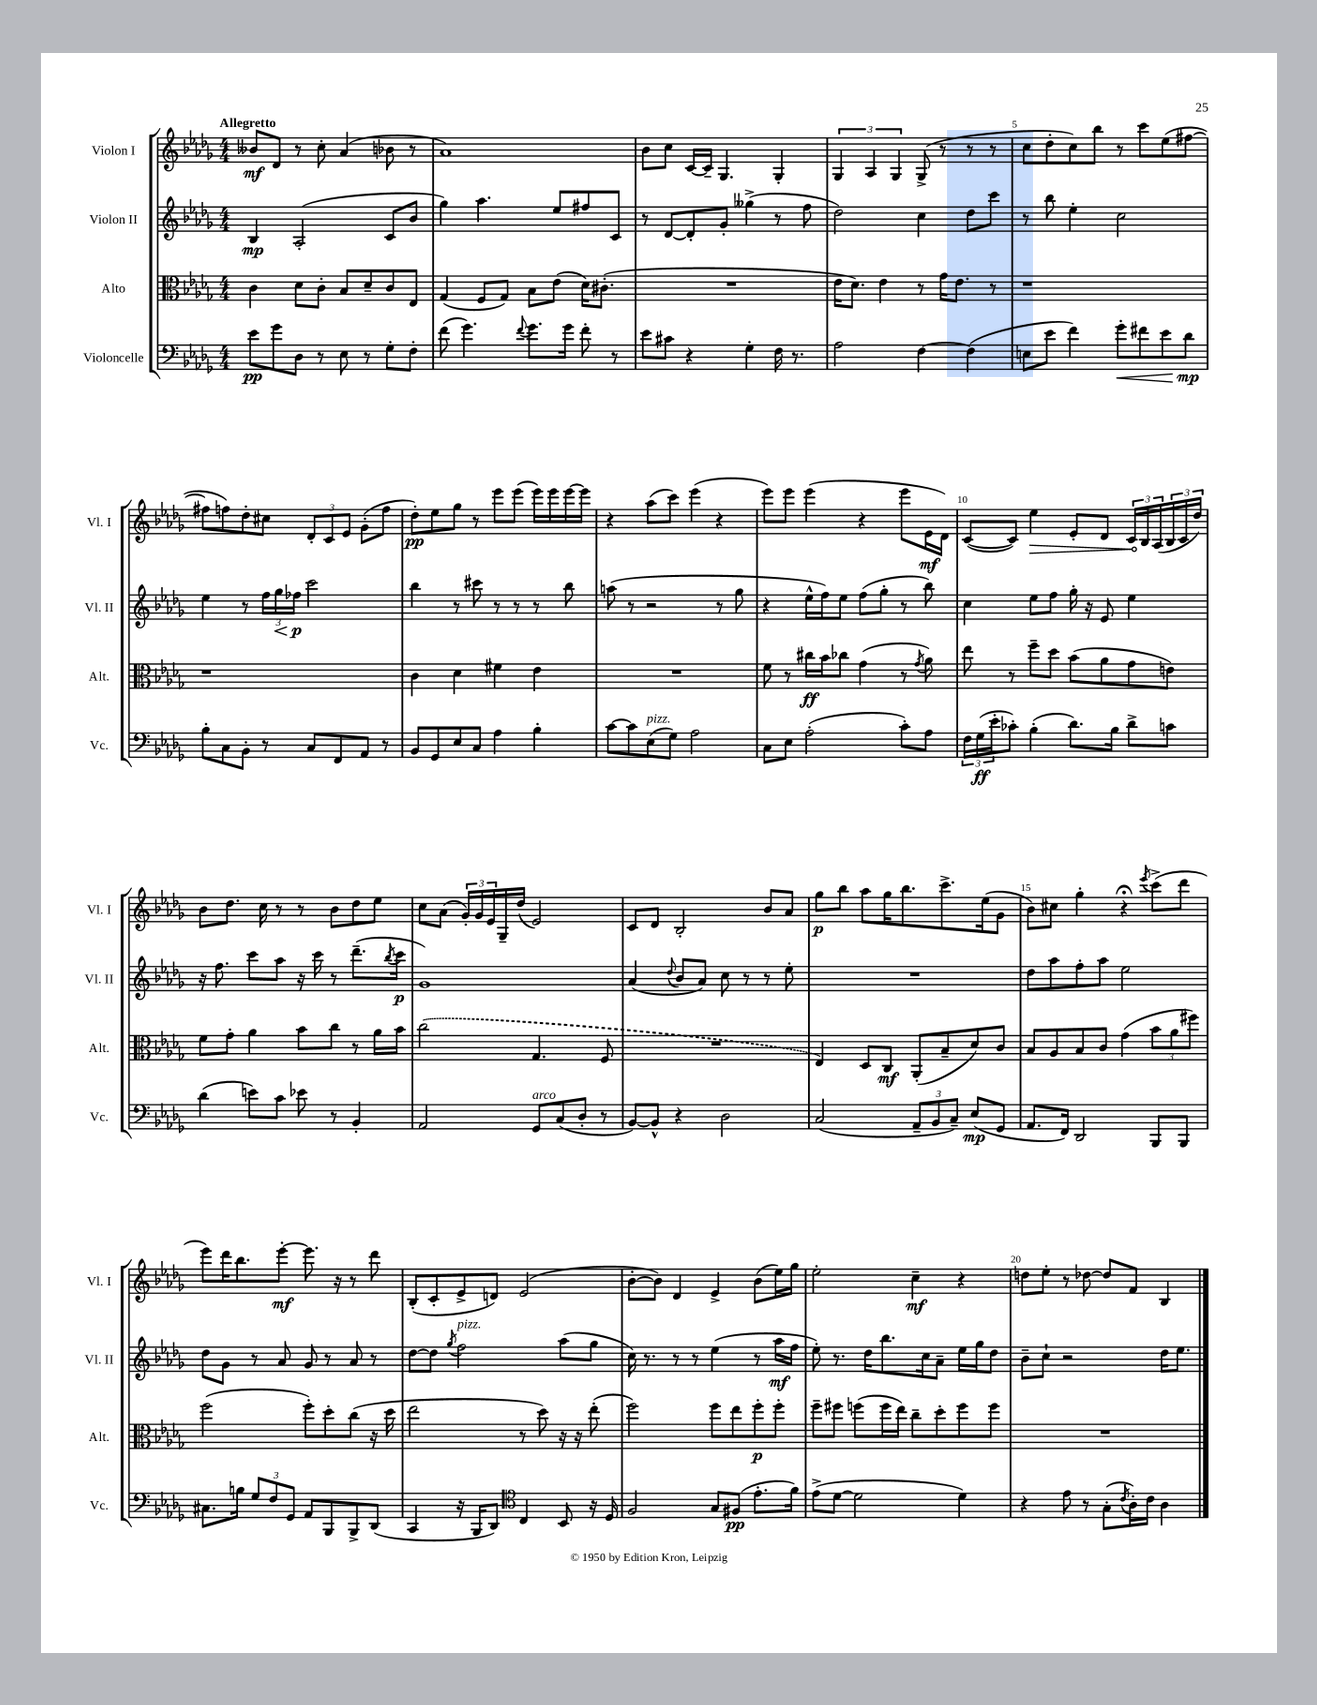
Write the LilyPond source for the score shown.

<<
\new StaffGroup <<
\new Staff = "s0" \with { instrumentName = "Violon I" shortInstrumentName = "Vl. I" } {
    \clef treble \key des \major \numericTimeSignature \time 4/4 \tempo "Allegretto"
    beses'8\mf des'8 r8 c''8-. aes'4( bes'8 r8 |
    aes'1) |
    bes'8 c''8 c'16~ c'16-- ges4. ges4-. |
    \tuplet 3/2 { ges4 aes4 ges4 } ges8->( r8 r8 r8 |
    c''8 des''8-. c''8) bes''8 r8 c'''8 ees''8( fis''8~ |
    fis''8 f''8) des''8-. cis''8 \tuplet 3/2 { des'8-. c'8 ees'8 } ges'8-.( f''8 |
    des''8-.\pp) ees''8 ges''8 r8 ees'''8 ees'''8( ees'''16) ees'''16 ees'''16~ ees'''16 |
    r4 aes''8( c'''8) ees'''4( r4 |
    ees'''8) ees'''8 ees'''4( r4 ees'''8 ees'16\mf des'16) |
    c'8~( c'8) \once \override Hairpin.circled-tip = ##t ees''4\> ees'8-. des'8 \tuplet 3/2 { c'16\! bes16 aes16( } \tuplet 3/2 { bes16 c'16 des''16) } |
    bes'8 des''8. c''16 r8 r8 bes'8 des''8 ees''8 |
    c''8 aes'8( \tuplet 3/2 { ges'16-.) ges'16 ees'16 } ges16-- des''16( ees'2) |
    c'8 des'8 bes2-. bes'8 aes'8 |
    ges''8\p bes''8 aes''8 ges''16 bes''8. c'''8.-> ees''16( ges'8 |
    bes'8) cis''8 ges''4-. r4\fermata \acciaccatura { ees'''8 } c'''8->( des'''8 |
    ees'''8) des'''16 bes''8. ees'''8~-.\mf ees'''8. r16 r8 des'''8 |
    bes8-.( c'8-. ees'8-> d'8) ees'2( |
    bes'8~-. bes'8) des'4 ees'4-> bes'8( ees''16) ges''16 |
    ees''2-. c''4--\mf r4 |
    d''8 ees''8-. r8 des''8~ des''8 f'8 bes4 \bar "|." |
}
\new Staff = "s1" \with { instrumentName = "Violon II" shortInstrumentName = "Vl. II" } {
    \clef treble \key des \major \numericTimeSignature \time 4/4
    bes4\mp aes2-.( c'8 bes'8 |
    ges''4) aes''4. ees''8 fis''8 c'8 |
    r8 des'8~ des'8-. ges'8-. geses''4->( r8 f''8 |
    des''2) c''4 des''8 c'''8 |
    r8 bes''8 ees''4-. c''2 |
    ees''4 r8 \tuplet 3/2 { f''16 ges''16\< fes''16\p\! } c'''2 |
    bes''4 r8 cis'''8 r8 r8 r8 bes''8 |
    a''8( r8 r2 r8 ges''8 |
    r4 ees''16-^ f''16) ees''8 f''8( ges''8-. r8 bes''8) |
    c''4 ees''8 f''8 ges''16-. r16 ees'8 ees''4 |
    r16 f''8. c'''8 aes''8 r16 c'''16 r8 des'''8.--( \acciaccatura { bes''8 } c'''16\p |
    ges'1) |
    aes'4( \appoggiatura { des''8 } bes'8 aes'8) c''8 r8 r8 ees''8-. |
    R1 |
    des''8 aes''8 f''8-. aes''8 ees''2 |
    des''8 ges'8 r8 aes'8 ges'8 r8 aes'8 r8 |
    des''8~ des''8 \acciaccatura { ges''8 } f''2^\markup { \italic "pizz." } aes''8( ges''8 |
    c''16) r8. r8 r8 ees''4( r8 aes''16\mf f''16 |
    ees''8-.) r8. des''16 bes''8. c''16 aes'8-- ees''16 ges''16 des''8 |
    bes'8-- c''8-! r2 des''16 ees''8. \bar "|." |
}
\new Staff = "s2" \with { instrumentName = "Alto" shortInstrumentName = "Alt." } {
    \clef alto \key des \major \numericTimeSignature \time 4/4
    c'4 des'8 c'8-. bes8 des'8-- c'8 ees8 |
    ges4( f8 ges8) bes8 ees'8( des'16) cis'8.-.( |
    R1 |
    ees'16 des'8.) ees'4 r8 ges'16 ees'8. r8 |
    r1 |
    r1 |
    c'4 des'4 fis'4 ees'4 |
    R1 |
    f'8 r8 cis''16\ff bes'16 ces''8 ges'4( r8 \acciaccatura { ges'8 } aes'8) |
    ees''8 r8 f''8-- des''8 bes'8( aes'8 ges'8 e'8) |
    f'8 ges'8-. aes'4 bes'8 c''8 r8 aes'16 bes'16 |
    \once \slurDashed c''2( ges4. f8 |
    R1 |
    ees4) des8 c8\mf aes,8-.( bes8-- des'8) c'8 |
    bes8 aes8 bes8 c'8 ges'4( \tuplet 3/2 { bes'8 aes'8 fis''8) } |
    f''2( f''8-.) des''8-. c''8( r16 des''16 |
    ees''2 r8 des''8) r16 r16 ees''8-.( |
    f''2) f''8 ees''8 f''8-.\p f''8-. |
    f''8-- fis''8 f''8( f''16 ees''16) c''8-- des''8-. f''8 f''8 |
    R1 \bar "|." |
}
\new Staff = "s3" \with { instrumentName = "Violoncelle" shortInstrumentName = "Vc." } {
    \clef bass \key des \major \numericTimeSignature \time 4/4
    ees'8\pp ges'8 des8 r8 ees8 r8 ges8-. f8-. |
    f'8( ges'4.) \appoggiatura { f'8 } ges'8. ges'16 f'8-. r8 |
    ees'8 cis'8 r4 ges4-. f16 r8. |
    aes2 f4~ f4( |
    e8 ees'8 f'4) ges'8-.\< fis'8 ees'8 des'8\mp\! |
    bes8-. c8 bes,8-. r8 c8 f,8 aes,8 r8 |
    bes,8 ges,8 ees8 c8 aes4 bes4-. |
    c'8~ c'8 ees8^\markup { \italic "pizz." }( ges8) aes2 |
    c8 ees8 aes2-.( c'8-.) aes8 |
    \tuplet 3/2 { f16 ges16\ff( ees'16-. } ces'8-.) bes4-.( des'8.) bes16 des'8-> c'8 |
    des'4( e'8) c'8 ees'8 r8 bes,4-. |
    aes,2 ges,8^\markup { \italic "arco" } c8( des8-. r8 |
    bes,8~) bes,8-^ r4 des2 |
    c2( \tuplet 3/2 { aes,8-- bes,8 c8--) } ees8\mp( ges,8 |
    aes,8. f,16) des,2 bes,,8 bes,,8 |
    cis8. b16 \tuplet 3/2 { ges8 f8 ges,8 } aes,8 bes,,8 bes,,8-> des,8( |
    c,4 r16 bes,,16 des,8) \clef tenor c4 bes,8 r16 des16 |
    f2 ges8 fis8\pp( ees'8.-. f'16) |
    ees'8->( des'8~ des'2 des'4) |
    r4 ees'8 r8 ges8-.( \acciaccatura { c'8 } aes16-.) c'16 aes4 \bar "|." |
}
>>
>>
\layout { \context { \Score \override BarNumber.break-visibility = ##(#f #t #t) barNumberVisibility = #(every-nth-bar-number-visible 5) } }
